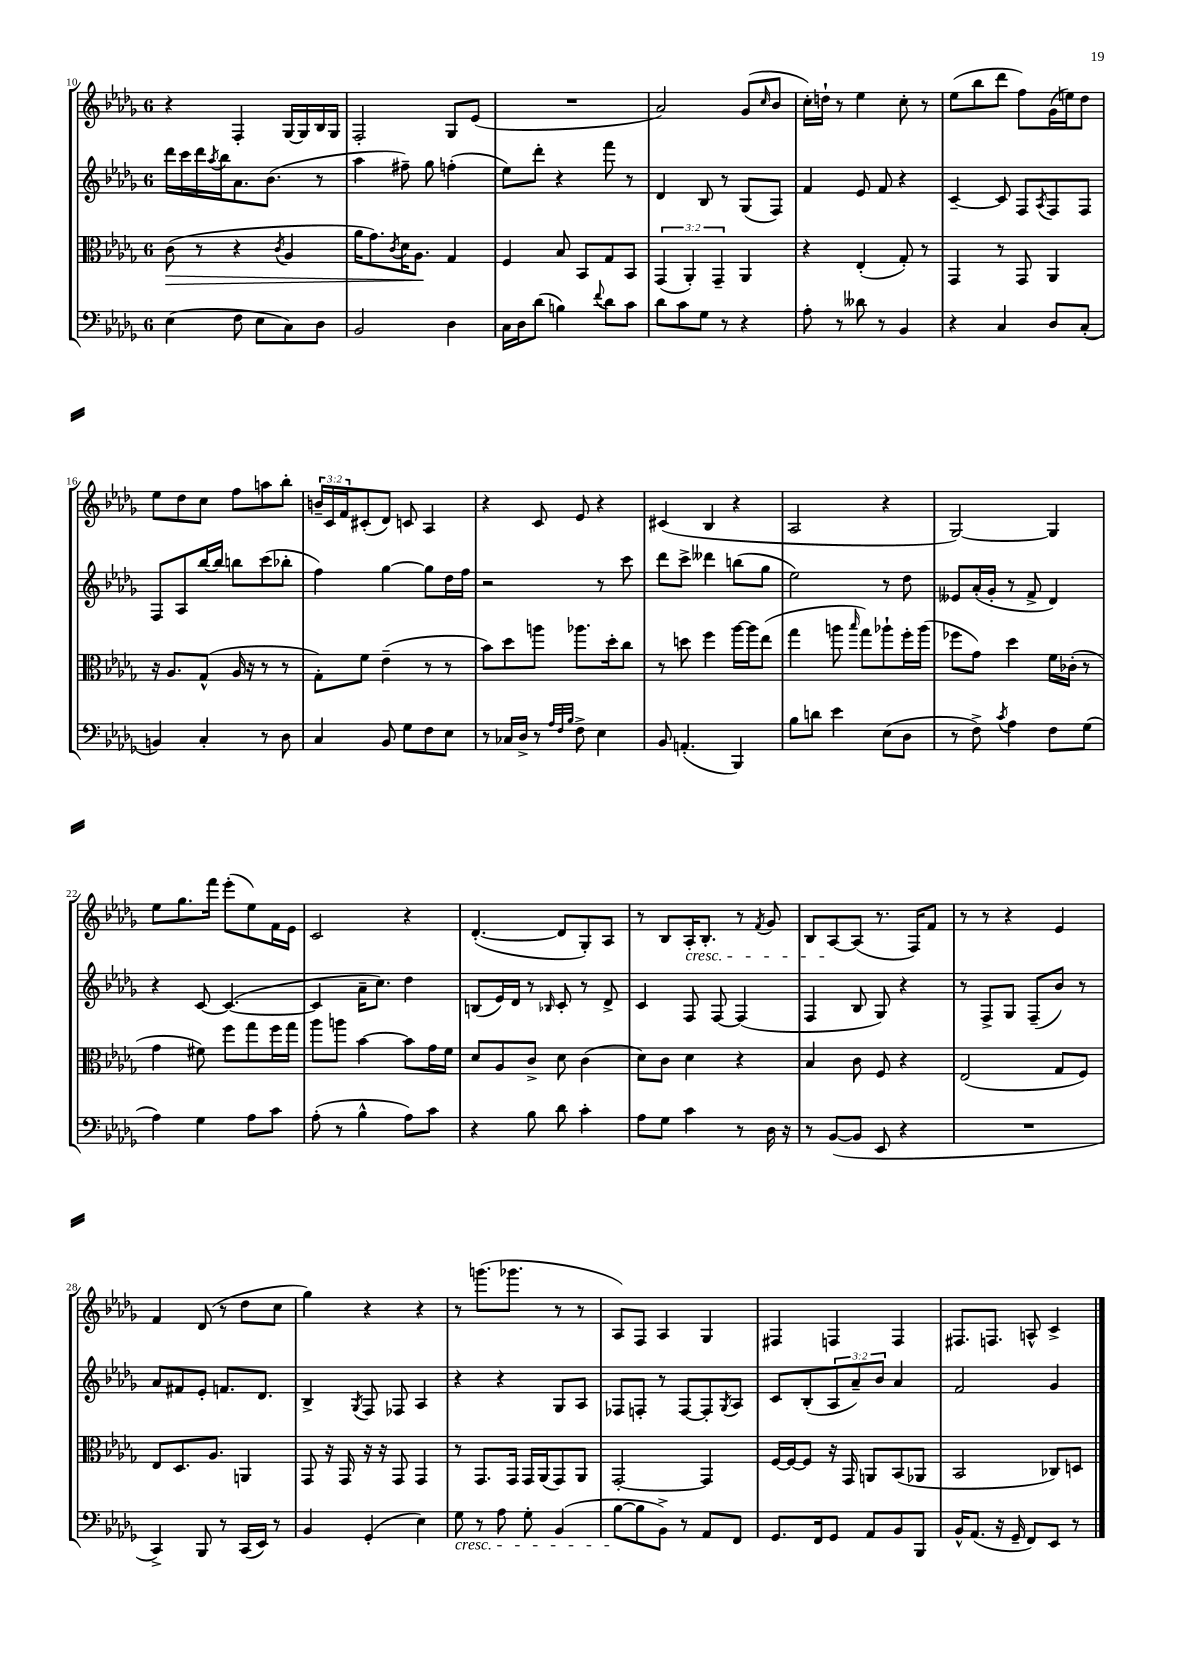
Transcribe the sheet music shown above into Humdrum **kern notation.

**kern	**kern	**dynam	**kern	**kern
*part4	*part3	*part3	*part2	*part1
*staff4	*staff3	*staff3	*staff2	*staff1
*clefF4	*clefC3	*	*clefG2	*clefG2
*k[b-e-a-d-g-]	*k[b-e-a-d-g-]	*	*k[b-e-a-d-g-]	*k[b-e-a-d-g-]
*M6/8	*M6/8	*	*M6/8	*M6/8
=10	=10	=10	=10	=10
!	!	!LO:HP:b	!	!
(4E-\	(8c\	>	16ddd-\LL	4r
.	.	.	16ccc\	.
.	8r	.	16ddd-\	.
.	.	.	8qaa-/	.
.	.	.	16bb-\J	.
8F\	4r	.	8.a-\	4F'/
8E-\L	.	.	.	.
.	.	.	(8.b-\J	.
.	8qc/	.	.	.
8C\)	4A-/	.	.	[16G-/LL
.	.	.	.	16G-/]
8D-\J	.	.	8r	16B-/
.	.	.	.	16G-/JJ
=11	=11	=11	=11	=11
2BB-/	16a-\KL	.	4aa-\	2F'/
.	8.g-\)	.	.	.
.	8qc/	.	.	.
.	16d-\K	.	8ff#X~\)	.
.	8.A-\J	.	.	.
.	.	.	8gg-\	.
4D-\	4G-/	]	(4ffn'\	8G-/L
.	.	.	.	(8e-/J
=12	=12	=12	=12	=12
16C\LL	4F/	.	8ee-\L)	2.r
16D-\J	.	.	.	.
(8d-\J	.	.	8ddd-'\J	.
4Bn\)	8B-/	.	4r	.
.	8BB-/L	.	.	.
8qqf/	.	.	.	.
8d-\L	8G-/	.	8fff\	.
8c\J	8BB-/J	.	8r	.
=13	=13	=13	=13	=13
8d-\L	(6GG-/	.	4d-/	2a-/)
8c\	.	.	.	.
.	6AA-'/)	.	.	.
8G-\J	.	.	8B-/	.
.	6GG-~/	.	.	.
8r	.	.	8r	.
4r	4AA-/	.	(8G-/L	(8g-/L
.	.	.	.	16qqcc/
.	.	.	8F/J)	8b-/J
=14	=14	=14	=14	=14
8A-'\	4r	.	4f/	16cc'\LL)
.	.	.	.	16ddn`\JJ
8r	.	.	.	8r
8d--X\	(4E-'/	.	8e-/	4ee-\
8r	.	.	8f/	.
4BB-/	8G-'/)	.	4r	8cc'\
.	8r	.	.	8r
=15	=15	=15	=15	=15
4r	4GG-/	.	[4c~/	(8ee-\L
.	.	.	.	8bb-\
4C/	8r	.	8c/]	8ddd-\J
.	8GG-/	.	8F/L	8ff\L)
.	.	.	8qA-/	.
8D-/L	4AA-/	.	8F/	(16g-\L
.	.	.	.	16een\J)
(8C'/J	.	.	8F/J	8dd-\J
!!LO:LB:g=z
=16	=16	=16	=16	=16
4BBn/)	16r	.	8F/L	8ee-\L
.	8.A-/L	.	.	.
.	.	.	8A-/	8dd-\
4C'/	(8G-^^/J	.	[16bb-/L	8cc\J
.	.	.	16bb-/JJ]	.
.	16A-/	.	8bbn\L	8ff\L
.	16r	.	.	.
8r	8r	.	(8ccc\	8aan\
8D-\	8r	.	8bb-X'\J	8bb-'\J
=17	=17	=17	=17	=17
4C/	8G-'\L)	.	4ff\)	24bn~/LL
.	.	.	.	24c/
.	.	.	.	24f/J
.	8f\J	.	.	(8c#X'/
8BB-/	(4e-~\	.	[4gg-\	8d-/J)
8G-\L	.	.	.	8cn/
8F\	8r	.	8gg-\L]	4A-/
8E-\J	8r	.	16dd-\L	.
.	.	.	16ff\JJ	.
=18	=18	=18	=18	=18
8r	8b-\L)	.	2r	4r
16C-X/LL	8dd-\	.	.	.
16D-^/JJ	.	.	.	.
8r	8aan\J	.	.	8c/
32qqA-/LLL	.	.	.	.
32qqF/	.	.	.	.
32qqB-/JJJ	.	.	.	.
8F^\	8.aa-X\L	.	.	8e-/
4E-\	.	.	8r	4r
.	16dd-'\k	.	.	.
.	8cc\J	.	8ccc\	.
=19	=19	=19	=19	=19
8BB-/	8r	.	8ddd-\L	(4c#X/
(4.AAn'/	8ddn\	.	8ccc^\J	.
.	4ff\	.	4ddd--X\	4B-/
4BBB-/)	[16aa-\LL	.	(8bbn\L	4r
.	16aa-\J]	.	.	.
.	(8ee-\J	.	8gg-\J	.
=20	=20	=20	=20	=20
8B-\L	4gg-\	.	2ee-\)	2A-/
8dn\J	.	.	.	.
4e-\	8aan\	.	.	.
.	16qqbb-/	.	.	.
.	8gg-\L)	.	.	.
(8E-\L	8aa-X`\	.	8r	4r
8D-\J	16ff'\L	.	8dd-\	.
.	(16aa-\JJ	.	.	.
=21	=21	=21	=21	=21
8r	8ff-X\L	.	8e--X/L	[2G-/)
8F^\)	8g-\J)	.	(16a-'/L	.
.	.	.	16g-'/JJ	.
8qc/	.	.	.	.
4A-\	4dd-\	.	8r	.
.	.	.	8f^/	.
8F\L	16f\LL	.	4d-/)	4G-/]
.	(16c-X'\JJ	.	.	.
(8G-\J	8r	.	.	.
!!LO:LB:g=z
=22	=22	=22	=22	=22
4A-\)	4g-\	.	4r	8ee-\L
.	.	.	.	8.gg-\
4G-\	8f#X\)	.	[8c/	.
.	.	.	.	16fff\Jk
.	8ff\L	.	(4.c/_	(8eee-'\L
8A-\L	8gg-\	.	.	8ee-\)
8c\J	16ff\L	.	.	16f\L
.	16gg-\JJ	.	.	16e-\JJ
=23	=23	=23	=23	=23
(8A-'\	8aa-\L	.	4c/]	2c/
8r	8aan\J	.	.	.
4B-^^\	[4b-\	.	16a-~\KL	.
.	.	.	8.cc\J)	.
8A-\L)	8b-\L]	.	4dd-\	4r
8c\J	16g-\L	.	.	.
.	16f\JJ	.	.	.
=24	=24	=24	=24	=24
4r	8d-/L	.	(8Bn/L	([4.d-'/
.	8A-/	.	16e-/L)	.
.	.	.	16d-/JJ	.
8B-\	8c^/J	.	8r	.
.	.	.	16qqB-X/	.
8d-\	8d-\	.	8c'/	8d-/L]
4c'\	(4c\	.	8r	8G-'/)
.	.	.	8d-^/	8A-/J
=25	=25	=25	=25	=25
8A-\L	8d-\L)	.	4c/	8r
8G-\J	8c\J	.	.	8B-/L
!	!	!	!	!LO:TX:b:i:t=cresc.
4c\	4d-\	.	8F/	16A-'/K
.	.	.	.	8.B-'/J
.	.	.	[8F/	.
8r	4r	.	(4F/]	8r
.	.	.	.	8qf/
16D-\	.	.	.	8g-/
16r	.	.	.	.
=26	=26	=26	=26	=26
8r	4B-/	.	4F/	8B-/L
([8BB-/L	.	.	.	[8A-/
8BB-/J]	8c\	.	8B-/	(8A-/J]
8EE-/	8F/	.	8G-/)	8.r
4r	4r	.	4r	.
.	.	.	.	16F/KL)
.	.	.	.	8f/J
=27	=27	=27	=27	=27
2.r	(2E-/	.	8r	8r
.	.	.	8F^/L	8r
.	.	.	8G-/J	4r
.	.	.	(8F~/L	.
.	8G-/L	.	8b-/J)	4e-/
.	8F/J)	.	8r	.
!!LO:LB:g=z
=28	=28	=28	=28	=28
4CC^/)	8E-/L	.	8a-/L	4f/
.	8.D-/	.	8f#X/	.
8BBB-/	.	.	8e-'/J	(8d-/
.	8.A-/J	.	.	.
8r	.	.	8.fn/L	8r
(16CC/LL	4AAn/	.	.	8dd-\L
16EE-/JJ)	.	.	8.d-/J	.
8r	.	.	.	8cc\J
=29	=29	=29	=29	=29
4BB-/	8GG-/	.	4B-^/	4gg-\)
.	16r	.	.	.
.	16GG-/	.	.	.
.	.	.	8qG-/	.
(4GG-'/	16r	.	8F/	4r
.	16r	.	.	.
.	8GG-/	.	8F-X/	.
4E-\)	4GG-/	.	4A-/	4r
=30	=30	=30	=30	=30
!LO:TX:b:i:t=cresc.	!	!	!	!
8G-\	8r	.	4r	8r
8r	8.GG-/L	.	.	(8.gggn\L
8A-\	.	.	4r	.
.	16GG-/Jk	.	.	8.ggg-X\J
8G-'\	16GG-/LL	.	.	.
.	(16AA-/J	.	.	.
(4BB-/	8GG-/)	.	8G-/L	8r
.	8AA-/J	.	8A-/J	8r
=31	=31	=31	=31	=31
[8B-\L	[2GG-'/	.	8F-X/L	8A-/L)
8B-\]	.	.	8Fn'/J	8F/J
8BB-^\J)	.	.	8r	4A-/
8r	.	.	[8F/L	.
8AA-/L	4GG-/]	.	8F'/]	4G-/
.	.	.	8qG-/	.
8FF/J	.	.	8A-/J	.
=32	=32	=32	=32	=32
8.GG-/L	[16F/LL	.	8c/L	4F#X/
.	16F/J_	.	.	.
.	8F/J]	.	(8B-'/	.
16FF/k	.	.	.	.
8GG-/J	16r	.	12A-/	4Fn/
.	16GG-/	.	.	.
.	.	.	12a-~/)	.
8AA-/L	8AAn/L	.	.	.
.	.	.	12b-/J	.
8BB-/	(8BB-/	.	4a-/	4F/
8BBB-/J	8AA-X/J	.	.	.
=33	=33	=33	=33	=33
16BB-^^/KL	2BB-/	.	2f/	8.F#X/L
(8.AA-/J	.	.	.	.
.	.	.	.	8.Fn/J
16r	.	.	.	.
16GG-~/	.	.	.	.
8FF/L)	.	.	.	8An^^/
8EE-/J	8C-X/L)	.	4g-/	4c^/
8r	8Dn/J	.	.	.
==	==	==	==	==
*-	*-	*-	*-	*-
